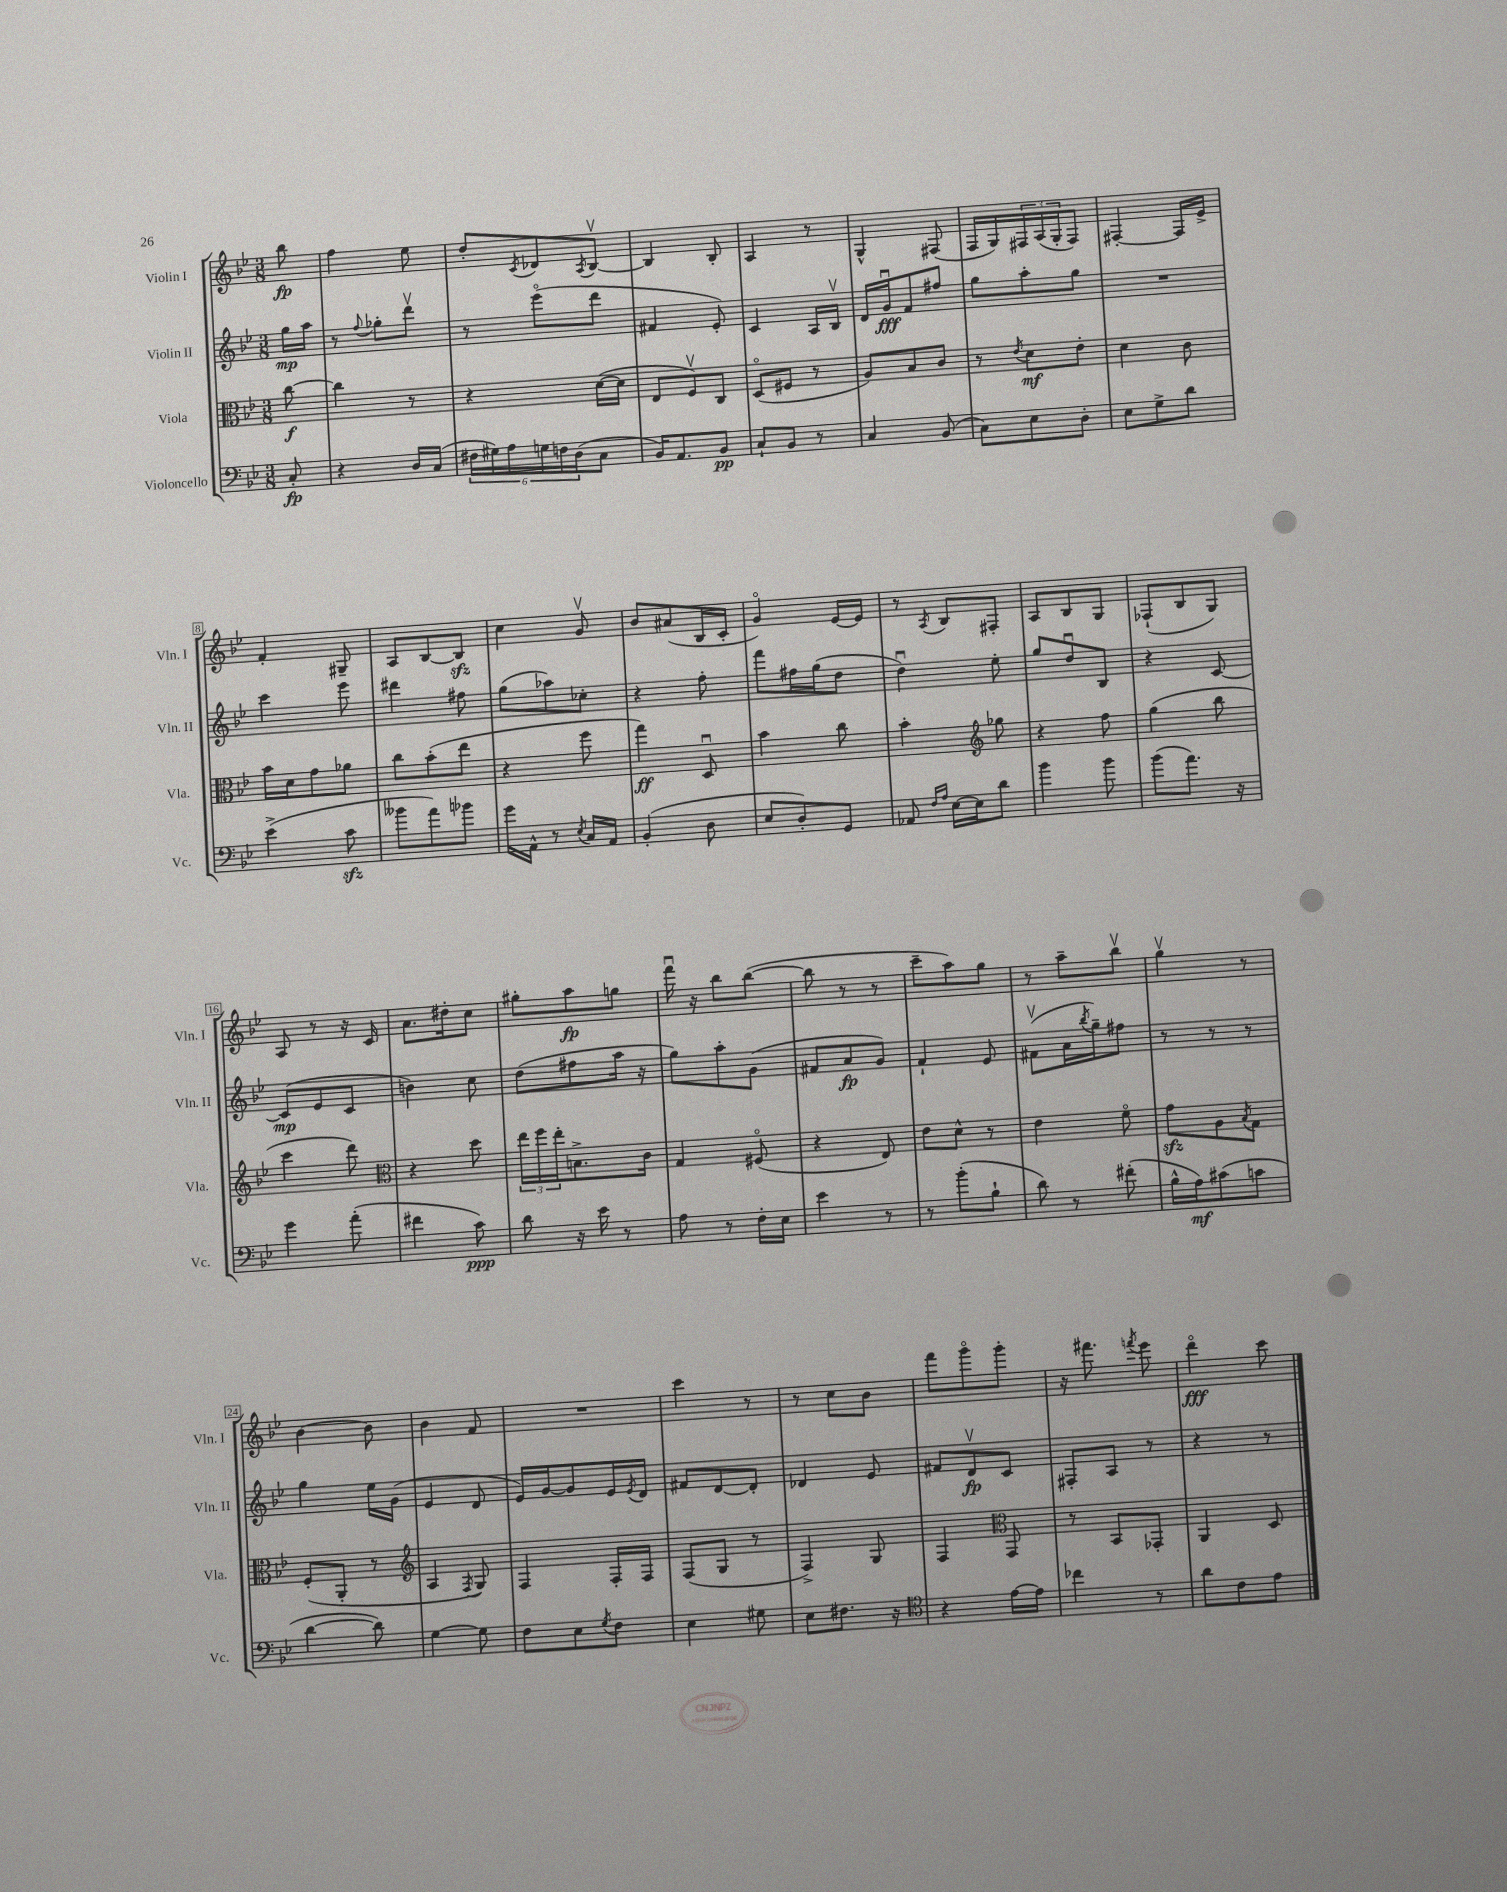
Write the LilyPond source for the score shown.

<<
\new StaffGroup <<
\new Staff = "s0" \with { instrumentName = "Violin I" shortInstrumentName = "Vln. I" } {
    \clef treble \key bes \major \numericTimeSignature \time 3/8 \partial 8
    bes''8\fp |
    f''4 ees''8 |
    d''8-. \acciaccatura { c'8 } des'8 \acciaccatura { a8 } bes8~\upbow |
    bes4 bes8-. |
    a4 r8 |
    g4-^ fis8( |
    f16 g16) \tuplet 3/2 { fis16 a16( g16-. } fis8) |
    fis4~-. fis16 ees'16-> |
    f'4-. gis8-- |
    a8 bes8~ bes8\sfz |
    c''4 g'8\upbow |
    bes'8 ais'8( bes16 c'16-. |
    g'4\flageolet) ees'16~ ees'16 |
    r8 \acciaccatura { a8 } bes8 fis8-. |
    a8 bes8 g8 |
    fes8-!( bes8 g8) |
    a8 r8 r16 c'16 |
    a'8. dis''16-. c''8 |
    gis''8-. a''8\fp g''8 |
    f'''16\downbow r16 bes''8 bes''8~( |
    bes''8 r8 r8 |
    c'''8-- a''8) g''8 |
    r8 a''8-- bes''8\upbow |
    g''4\upbow r8 |
    bes'4~ bes'8 |
    bes'4 f'8 |
    R4. |
    c'''4 r8 |
    r8 c''8 bes'8 |
    f'''8 g'''8\flageolet g'''8-. |
    r16 fis'''8. \acciaccatura { f'''8 } ees'''8 |
    d'''4\flageolet\fff c'''8 \bar "|." |
}
\new Staff = "s1" \with { instrumentName = "Violin II" shortInstrumentName = "Vln. II" } {
    \clef treble \key bes \major \numericTimeSignature \time 3/8 \partial 8
    g''16\mp a''16 |
    r8 \appoggiatura { f''8 } ges''8-. d'''8\upbow |
    r8 ees'''8\flageolet( d'''8 |
    fis'4 ees'8-.) |
    c'4 a16 bes16\upbow |
    d'16 g'16\downbow\fff f'8 fis''8 |
    g''8 a''8-. g''8 |
    R4. |
    c'''4 ees'''8 |
    dis'''4 fis''8 |
    g''8( aes''8) ces''8-. |
    r4 f''8-. |
    f'''8 fis''16 g''16( d''8 |
    d''4\downbow) ees''8-. |
    g''8 d''8\downbow bes8 |
    r4 c'8~ |
    c'8\mp( ees'8 c'8 |
    b'4) c''8 |
    d''8( fis''8 a''16 r16 |
    g''8) a''8-. g'8( |
    fis'8 a'8\fp g'8) |
    f'4-! ees'8 |
    fis'8\upbow( a'16 \acciaccatura { bes''8 } g''16--) fis''8 |
    r8 r8 r8 |
    g''4 ees''16 g'16( |
    ees'4 d'8 |
    ees'16) g'16~ g'8 ees'16 \acciaccatura { ees'8 } d'16 |
    fis'8 d'8~ d'8-. |
    des'4 ees'8 |
    fis'8 d'8\upbow\fp c'8 |
    fis8-. a8 r8 |
    r4 r8 \bar "|." |
}
\new Staff = "s2" \with { instrumentName = "Viola" shortInstrumentName = "Vla." } {
    \clef alto \key bes \major \numericTimeSignature \time 3/8 \partial 8
    c''8~\f |
    c''4 r8 |
    r4 d'16~( d'16 |
    ees8 f8\upbow) c8 |
    d8\flageolet( fis8 r8 |
    a8) bes8 c'8 |
    r8 \acciaccatura { ees'8 } d'8\mf ees'8-. |
    d'4 c'8 |
    bes'16 d'16 g'8 aes'8 |
    c''8 bes'8-.( ees''8 |
    r4 f''8 |
    g''4\ff) d8\downbow |
    bes'4 c''8 |
    bes'4-. \clef treble ges''8 |
    r4 f''8 |
    g''4( bes''8 |
    c'''4 d'''8) |
    \clef alto r4 d''8 |
    \tuplet 3/2 { ees''16 f''16 ees''16-. } b8.-> c'16 |
    g4 fis8\flageolet( |
    r4 ees8) |
    ees'8 d'8-^ r8 |
    ees'4 f'8\flageolet |
    g'8\sfz a8 \acciaccatura { bes8 } g8 |
    f8-.( a,8-. r8 |
    \clef treble a4 \acciaccatura { f8 } g8) |
    f4 f16-. f16 |
    f8( g8 r8 |
    f4->) g8 |
    f4 \clef alto g,8 |
    r8 bes,8 ges,8-. |
    a,4 d8 \bar "|." |
}
\new Staff = "s3" \with { instrumentName = "Violoncello" shortInstrumentName = "Vc." } {
    \clef bass \key bes \major \numericTimeSignature \time 3/8 \partial 8
    c8-.\fp |
    r4 d16 c16( |
    \tuplet 6/4 { fis16 gis16) a16 g16 f16 d16( } c8 |
    bes,16) a,8. bes,8\pp |
    c8-! bes,8 r8 |
    c4 bes,8( |
    c8) ees8 d8-. |
    ees8 g8-> d'8 |
    ees'4->( c'8\sfz |
    beses'8 a'8) bes'8 |
    g'16 a,16-^ r8 \acciaccatura { ees8 } c16 a,16 |
    bes,4-.( d8 |
    ees8 d8-.) g,8 |
    aes,8 \grace { f16 a16 } ees16~ ees16 d'8 |
    bes'4 bes'8 |
    bes'8( a'8.) r16 |
    g'4 a'8-.( |
    fis'4 c'8\ppp) |
    d'8 r16 ees'16 r8 |
    a8 r8 f16-. ees16 |
    ees'4 r8 |
    r8 bes'8-.( bes8-! |
    d'8) r8 fis'8-.( |
    bes16-^ a16\mf) cis'8( c'8 |
    d'4~ d'8) |
    g4~ g8 |
    f8 ees8 \acciaccatura { g8 } f8 |
    ees4 gis8 |
    ees8 fis8. r16 |
    \clef tenor r4 ees'16~ ees'16 |
    ces''4 r8 |
    a'8 c'8 ees'8 \bar "|." |
}
>>
>>
\layout { \context { \Score \override BarNumber.stencil = #(make-stencil-boxer 0.1 0.3 ly:text-interface::print) } }
